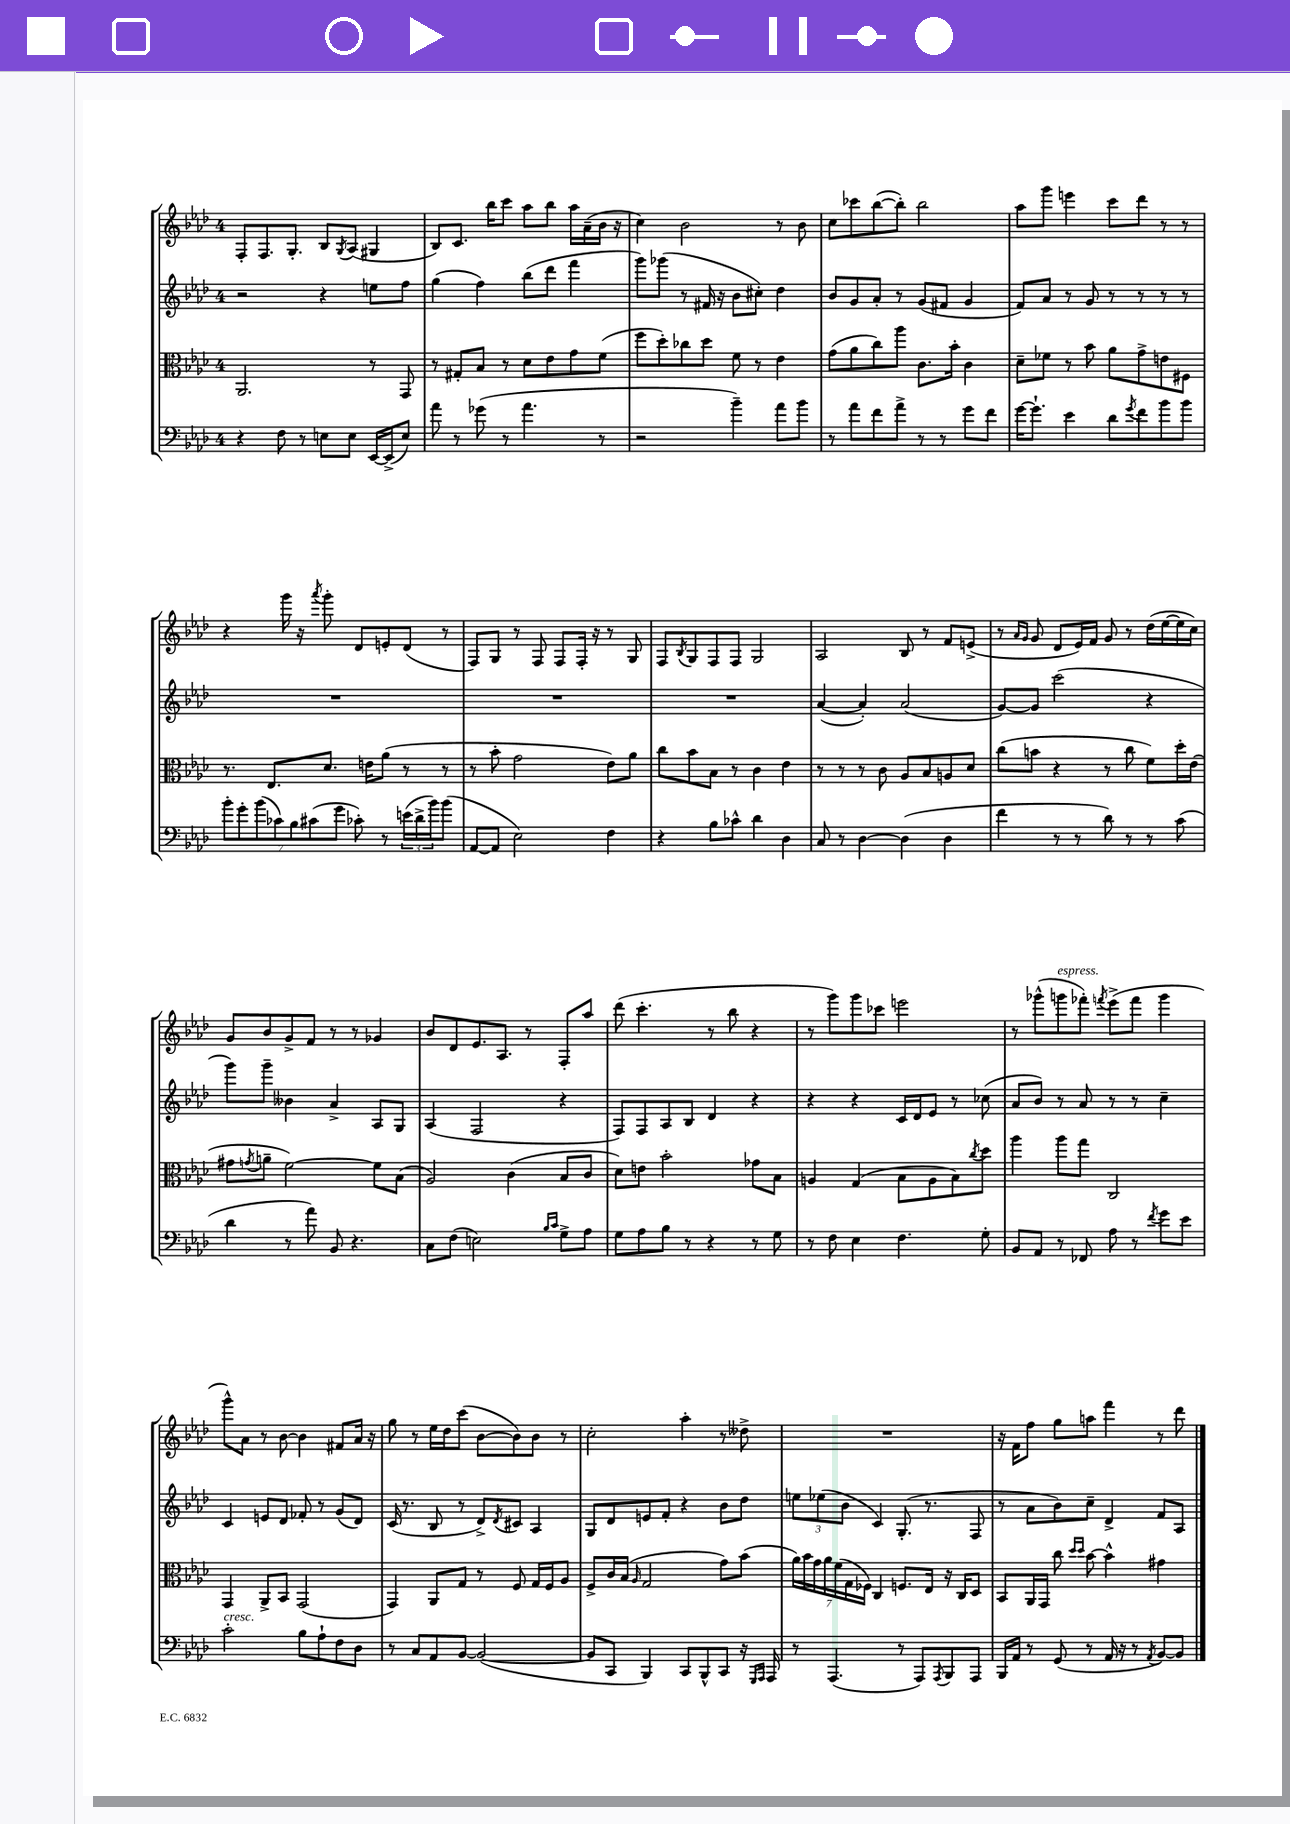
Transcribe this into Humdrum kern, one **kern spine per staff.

**kern	**kern	**kern	**kern
*part4	*part3	*part2	*part1
*staff4	*staff3	*staff2	*staff1
*clefF4	*clefC3	*clefG2	*clefG2
*k[b-e-a-d-]	*k[b-e-a-d-]	*k[b-e-a-d-]	*k[b-e-a-d-]
*M4/4	*M4/4	*M4/4	*M4/4
=10	=10	=10	=10
4r	2.AA-/	2r	8F'/L
.	.	.	8.F/
8F\	.	.	.
.	.	.	8.G'/J
8r	.	.	.
8En\L	.	4r	8B-/L
.	.	.	8qG/
8E\J	.	.	(8A-/J
[16EE-/LL	8r	8een\L	4G#X/
(16EE-^/J]	.	.	.
8E/J)	8GG/	8ff\J	.
=11	=11	=11	=11
8a-\	8r	(4gg\	8B-/L)
8r	8G#X'/L	.	8.c/J
(8g-X\	8B-/J	4ff\)	.
.	.	.	16bb-\KL
8r	8r	.	8ccc\J
4.a-\	8d-\L	(8bb-\L	8aa-\L
.	8e-\	8ddd-\J	8bb-\J
.	8g\	4fff\	16aa-\LL
.	.	.	(16a-~\
8r	(8f\J	.	16b-\JJ
.	.	.	16r
=12	=12	=12	=12
2r	8ff\L	8ggg\L)	4cc\)
.	8dd-'\)	(8ggg-X\J	.
.	8cc-X\	8r	2b-\
.	8dd-\J	16f#X/	.
.	.	16r	.
4b-~\)	8f\	8b-\L	.
.	8r	8cc#X'\J)	.
8a-\L	4e-\	4dd-\	8r
8b-\J	.	.	8b-\
=13	=13	=13	=13
8r	(8g\L	8b-/L	8cc\L
8a-\L	8a-\	8g/	8ccc-X\
8f\	8cc\)	8a-'/J	([8bb-\
8a-^\J	8aa-\J	8r	8bb-'\J])
8r	8.c\L	(8g/L	2bb-\
8r	.	8f#X/J	.
.	16b-'\Jk	.	.
8g\L	4c\	4g/	.
8f\J	.	.	.
=14	=14	=14	=14
[16g\KL	8d-~\L	8f/L)	8aa-\L
8.g`\J]	.	.	.
.	8f-X\J	8a-/J	8ggg\J
4e-\	8r	8r	4eeen\
.	8b-\	8g/	.
8d-\L	8a-\L	8r	8ccc\L
8qg/	.	.	.
8f\	8g^\	8r	8ddd-\J
8b-\	8en\	8r	8r
8b-\J	8F#X\J	8r	8r
!!LO:LB:g=z
=15	=15	=15	=15
14b-'\L	8.r	1r	4r
14g'\	.	.	.
(14b-\	.	.	.
.	8.E-/L	.	.
14c-X\)	.	.	.
.	.	.	16ggg\
14B-\	.	.	.
.	.	.	16r
(14c#X\	.	.	.
.	.	.	8qaaa-/
.	8.d-/J	.	8ggg'\
14g\J	.	.	.
8c-X'\)	.	.	8d-/L
.	16en\KL	.	.
8r	(8a-\J	.	8en'/
(24en\LL	8r	.	(8d-/J
24d-^\	.	.	.
24b-\J)	.	.	.
(8b-\J	8r	.	8r
=16	=16	=16	=16
[8AA-/L	8r	1r	8F/L)
8AA-/J]	8b-'\	.	8G/J
2E-\)	2g\	.	8r
.	.	.	8F/
.	.	.	8F/L
.	.	.	16F'/Jk
.	.	.	16r
4F\	8e-\L)	.	8r
.	8a-\J	.	8G/
=17	=17	=17	=17
4r	8cc\L	1r	8F/L
.	.	.	8qB-/
.	8b-\	.	8G/
8B-\L	8B-\J	.	8F/
8c-X^^\J	8r	.	8F/J
4d-\	4c\	.	2G/
4D-\	4e-\	.	.
=18	=18	=18	=18
8C/	8r	([4a-/	2A-/
8r	8r	.	.
[4D-\	8r	4a-'/])	.
.	8c\	.	.
(4D-\]	8A-/L	(2a-/	8B-/
.	8B-/	.	8r
4D-\	8An/	.	8f/L
.	8d-/J	.	(8en^/J
=19	=19	=19	=19
4f\	(8cc\L	[8g/L)	8r
.	.	.	16qqa-/LL
.	.	.	16qqg/JJ
.	8bn\J	8g/J]	8g/
8r	4r	(2ccc\	8d-/L
8r	.	.	16e-/L)
.	.	.	16f/JJ
8d-\)	8r	.	8g/
8r	8cc\	.	8r
8r	8f\L)	4r	(16dd-\LL
.	.	.	[16ee-\
(8c\	16dd-'\L	.	16ee-\]
.	(16e-\JJ	.	16cc\JJ)
!!LO:LB:g=z
=20	=20	=20	=20
4d-\	8g#X\L	8ggg\L)	8g/L
.	8qgn/	.	.
.	8an~\J	8ggg~\J	8b-/
8r	[2f\)	4b--X\	8g^/
8a-\)	.	.	8f/J
8BB-/	.	4a-^/	8r
4.r	.	.	8r
.	8f\L]	8A-/L	4g-X/
.	(8B-\J	8G/J	.
=21	=21	=21	=21
8C\L	2A-/)	(4A-/	8b-/L
(8F\J	.	.	8d-/
2En\)	.	2F/	8.e-/
.	.	.	8.A-/J
.	(4c\	.	.
.	.	.	8r
16qqB-/LL	.	.	.
16qqc/JJ	.	.	.
8G^\L	8B-/L	4r	8F'/L
8A-\J	8c/J	.	8aa-/J
=22	=22	=22	=22
8G\L	8d-\L)	8F/L)	(8ddd-\
8A-\	8en\J	8F/	4.ccc'\
8B-\J	2b-'\	8A-/	.
8r	.	8B-/J	.
4r	.	4d-/	8r
.	.	.	8bb-\
8r	8g-X\L	4r	4r
8G\	8B-\J	.	.
=23	=23	=23	=23
8r	4An/	4r	8r
8F\	.	.	8ggg\L)
4E-\	(4G/	4r	8ggg\
.	.	.	8ccc-X\J
4.F\	8B-\L	16c/LL	2eeen\
.	.	16d-/J	.
.	8A\	8e-/J	.
.	8B-\)	8r	.
.	8qcc/	.	.
8G'\	8dd-\J	(8cc-X\	.
=24	=24	=24	=24
8BB-/L	4aa-\	8a-/L	8r
8AA-/J	.	8b-/J)	(8ggg-X^^\L
!	!	!	!LO:TX:a:i:t=espress.
8r	8aa-\L	8r	8gggn\
8FF-X/	8gg\J	8a-/	8fff-X'\J)
.	.	.	8qfffn/
8A-\	2C/	8r	(8eee-^\L
8r	.	8r	8fff\J
8qf/	.	.	.
8g\L	.	4cc~\	4ggg\
8e-\J	.	.	.
!!LO:LB:g=z
=25	=25	=25	=25
!LO:TX:a:i:t=cresc.	!	!	!
2c'\	4GG/	4c/	8ggg^^\L)
.	.	.	8a-\J
.	8AA-^/L	8en/L	8r
.	8BB-/J	8d-/J	[8b-\
8B-\L	(2GG/	8f-X'/	4b-\]
8A-`\	.	8r	.
8F\	.	(8g/L	8f#X/L
8D-\J	.	8d-/J)	16a-/Jk
.	.	.	16r
=26	=26	=26	=26
8r	4GG/)	(16c/	8gg\
.	.	8.r	.
8C/L	.	.	8r
8AA-/	8AA-/L	8B-/	16ee-\LL
.	.	.	16dd-\J
[8BB-/J	8G/J	8r	(8ccc\J
(2BB-/_	8r	8d-^/L)	[8b-\L
.	.	8qd-/	.
.	8F/	8c#X/J	8b-\])
.	16G/LL	4A-/	8b-\J
.	16F/J	.	.
.	8A-/J	.	8r
=27	=27	=27	=27
8BB-/L]	8F^/L	8G/L	2cc'\
8CC/J	16c/L	8d-/	.
.	(16B-/JJ	.	.
.	16qqA-/	.	.
4BBB-/)	2G/	8en/	.
.	.	8f'/J	.
8CC/L	.	4r	4aa-'\
8BBB-^^/	.	.	.
8CC/J	8g\L)	8b-\L	8r
16r	(8b-\J	8dd-\J	8dd--X^\
16qqGGG/LL	.	.	.
16qqAAA-/JJ	.	.	.
16AAA-/	.	.	.
=28	=28	=28	=28
8r	28a-\LL)	12een\L	1r
.	28b-\	.	.
.	28g\	.	.
.	.	(12ee-X\	.
.	28a-\	.	.
(4.AAA-/	.	.	.
.	(28f\	.	.
.	.	12b-\J	.
.	28G\	.	.
.	28F-X\JJ)	.	.
.	4C/	4c/)	.
8r	8.Fn/L	(8.G'/	.
8AAA-/L)	.	.	.
.	16E-/Jk	8.r	.
8qAAA-/	.	.	.
8BBB-/	16r	.	.
.	16C/KL	.	.
8AAA-/J	8D-/J	8F/	.
=29	=29	=29	=29
16BBB-/LL	8BB-/L	8r	16r
16AA-/JJ	.	.	16f\KL
8r	16AA-/L	8a-\L	8ff\J
.	16GG/JJ	.	.
(8GG/	8cc\	8b-\)	8gg\L
.	16qqdd-/LL	.	.
.	16qqdd-/JJ	.	.
8r	[8b-\	8cc~\J	8aan\J
16AA-/	4b-^^\]	4d-^/	4fff\
16r	.	.	.
8r	.	.	.
8qAA-/	.	.	.
[8BB-/L)	4g#X\	8f/L	8r
8BB-/J]	.	8A-/J	8ddd-\
==	==	==	==
*-	*-	*-	*-
